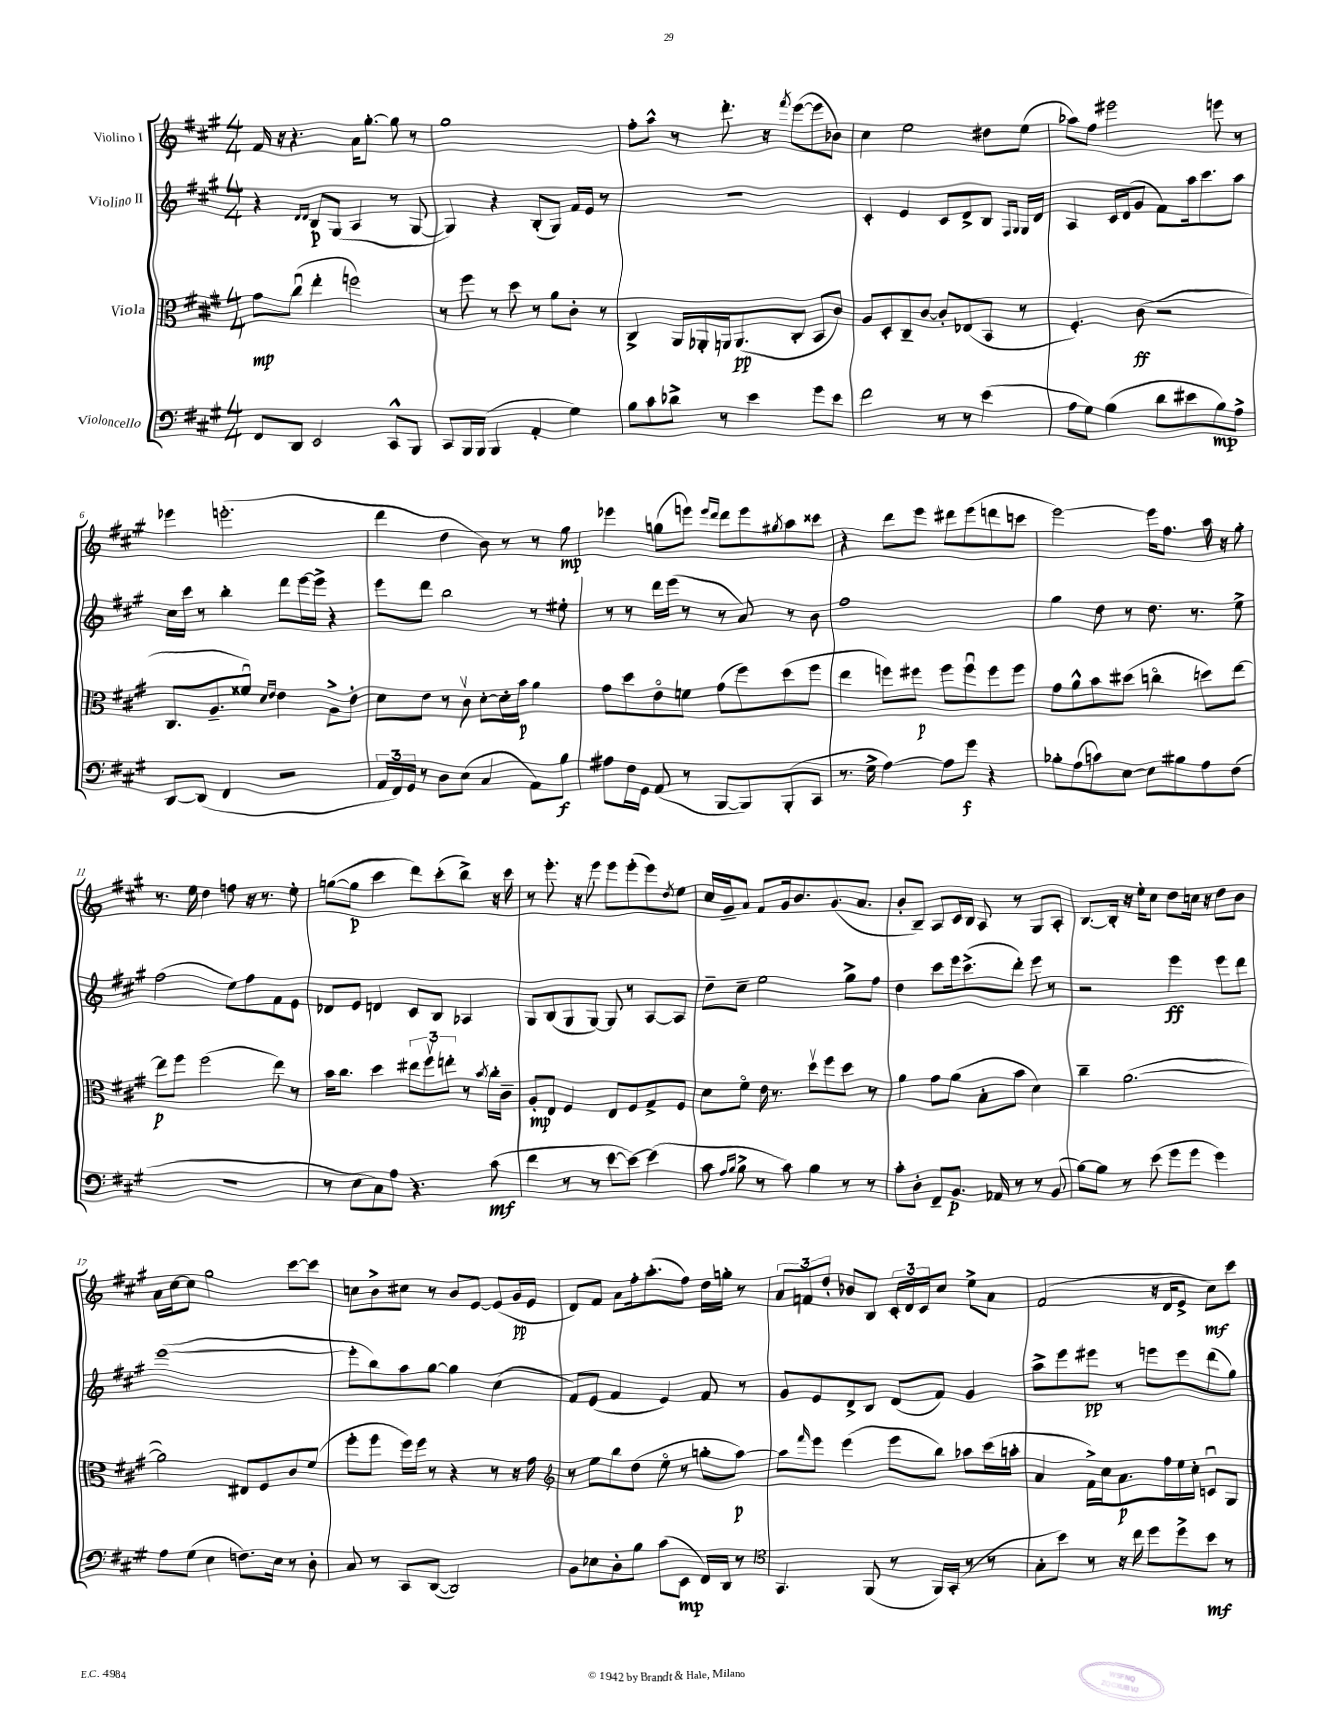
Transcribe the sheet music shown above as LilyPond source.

<<
\new StaffGroup <<
\new Staff = "s0" \with { instrumentName = "Violino I" } {
    \clef treble \key a \major \numericTimeSignature \time 4/4
    fis'16 r16 r4. a'16 gis''8.~-. gis''8 r8 |
    gis''1 |
    fis''8-. a''8-^ r8 d'''8.-. r16 \acciaccatura { fis'''8 } e'''8~( e'''8 bes'8) |
    cis''4 e''2 dis''8 e''8( |
    aes''8) fis''8 eis'''2 e'''8 r8 |
    ees'''4 e'''2.-.( |
    d'''4 d''4 b'8) r8 r8 gis''8\mp |
    ees'''4 g''8( e'''8) \grace { e'''16 d'''16 } d'''8 e'''8 \acciaccatura { gis''8 } a''8 cisis'''8 |
    r4 d'''8 e'''8 dis'''8 e'''8( d'''8 c'''8 |
    e'''2~) e'''16 fis''8. a''16 r16 gis''8-. |
    r8. e''16 d''4 f''8 r16 r8. e''8-. |
    g''8~( g''8\p cis'''4 d'''8) cis'''8-.( b''8->) r16 cis'''16 |
    r8 e'''8.-. r16 e'''8 e'''8 e'''8-.( e'''8) \acciaccatura { d''8 } e''8 |
    cis''16 gis'16-- a'8 fis'8 gis'16 b'8. gis'8.( a'8. |
    b'8-. b8--) a8 cis'16 b16 a8 r8 gis8 a8-. |
    b8.~ b16-. r16 e''16-. cis''8 d''8 c''16 r16 d''8 b'8 |
    a'16 cis''16~ cis''8 gis''2 cis'''8~ cis'''8 |
    c''8 b'8-> cis''8 r8 b'8 e'8~ e'8( gis'16\pp e'16 |
    d'8) fis'8 a'8 fis''16-. a''8.-.( fis''8) d''16 g''16-. r8 |
    \tuplet 3/2 { a'8 f'8 d''8-. } bes'8 b8 \tuplet 3/2 { cis'16-. d'16 cis'16 } cis''8 e''8-> a'8 |
    fis'2( r16 d'16 e'8-> cis''8\mf) cis'''8 \bar "|." |
}
\new Staff = "s1" \with { instrumentName = "Violino II" } {
    \clef treble \key a \major \numericTimeSignature \time 4/4
    r4 \grace { d'16 d'16 } b8\p gis8( a4 r8 gis8~ |
    gis4) r4 b8-.( gis8) fis'16 e'16 r8 |
    R1 |
    cis'4-. e'4 cis'8 d'8-> b8 \grace { fis16 gis16 } gis16 d'16 |
    a4 cis'16 d'16( gis'8 fis'8) a''16 cis'''8. a''8 |
    cis''16 cis'''16 r8 b''4-. d'''8 e'''16~ e'''16-> r4 |
    e'''8 d'''8 b''2 r8 eis''8-. |
    r8 r8 d'''16 e'''16( r8 r8 a'8) r8 b'8 |
    fis''1 |
    gis''4 d''8 r8 d''8. r8. e''8-> |
    fis''2( e''8) fis''8 fis'8 e'8 |
    des'8 e'8 d'4 cis'8 b8 aes4 |
    gis8 b8( gis8 gis8~) gis8 r8 a8~ a8 |
    d''8-- cis''8-- e''2 gis''8-> fis''8 |
    d''4 cis'''8 e'''16 cis'''8.->( d'''8-.) e'''8 r8 |
    r2 e'''4\ff e'''8 d'''8 |
    e'''1~( |
    e'''8-. b''8) a''8 gis''8~ gis''4 cis''4( |
    fis'8) e'8( fis'4 e'4) fis'8 r8 |
    gis'8 e'8 d'8-> b8 d'8( fis'8) gis'4 |
    a''8-> e'''8 eis'''8\pp r8 e'''8 e'''8 d'''8( gis''8) \bar "|." |
}
\new Staff = "s2" \with { instrumentName = "Viola" } {
    \clef alto \key a \major \numericTimeSignature \time 4/4
    gis'8\mp cis''8\downbow( e''4-. f''2) |
    r8 fis''8 r8 d''8 r8 a'8 cis'8-. r8 |
    cis4-> a,16 aes,16-. a,16 a,8.\pp( cis8-. b,8 cis'8) |
    a8 d8-. cis8-- cis'8~ cis'8-. ees8( b,8 r8 |
    fis4.-.) cis'8\ff( r2 |
    cis8. a8.-- fisis'8\downbow) \grace { d'16 e'16 } e'4 a8-> e'8-. |
    d'8 e'8 r8 cis'8\upbow d'8~-. d'16-. b'16\p a'4 |
    gis'8 d''8 e'8\flageolet f'8 gis'8( fis''8) d''8( fis''8 |
    e''4 f''8) fis''8\p fis''8 fis''8\downbow fis''8 fis''8 |
    gis'8 a'8-^ b'8 dis''8( c''4\flageolet d''8) e''8~ |
    e''8\p fis''8 fis''2( e''8) r8 |
    b'16 cis''8. d''4 \tuplet 3/2 { eis''8 fis''8\upbow e''8-. } r8 \acciaccatura { b'8 } cis''16-. cis'16-- |
    a8-.\mp e8 fis4 e8 fis8 gis8-> fis8 |
    d'8 fis'8\flageolet e'16 r8. d''8\upbow fis''8 d''8 r8 |
    a'4 gis'8 a'8( b8-. b'8 d'4) |
    cis''4-- a'2.~( |
    a'2) eis8 fis8 cis'8 fis'8( |
    fis''8-. fis''8 fis''16) fis''16 r8 r4 r8 r16 gis'16 |
    \clef treble r8 e''8 b''8 d''8( e''8\flageolet r8 g''8-. a''8~\p) |
    a''8 \grace { fis'''16 } e'''8 e'''4( e'''8 b''8) aes''8 cis'''16( a''16-. |
    a'4 fis'16->) cis''16 a'8.\p fis''16 e''16 cis''16-. c'8\downbow gis8 \bar "|." |
}
\new Staff = "s3" \with { instrumentName = "Violoncello" } {
    \clef bass \key a \major \numericTimeSignature \time 4/4
    fis,8 d,8 e,2 cis,8-^ b,,8 |
    cis,8 b,,16 b,,16( b,,4 a,4-. gis4) |
    b8 cis'8 des'8-> r8 e'4 gis'8 e'8 |
    fis'2 r8 r8 e'4( |
    a8 gis8) b4( d'8 eis'8 b8\mp) a8-> |
    d,8~ d,8( fis,4 r2 |
    \tuplet 3/2 { a,16 fis,16) gis,16 } r8 d8 e8( cis4 a,8) b8\f |
    ais8 fis16 gis,16 a,8( r8 b,,8~ b,,8) b,,8-.( cis,8 |
    r8. gis16-> a4~) a8 gis'8\f r4 |
    bes8-. a8( c'8) e8~ e8 bis8 a8 fis8( |
    r1 |
    r8 e8 cis8) a8 r4. cis'8\mf( |
    fis'4 r8 r8 e'8~ e'8~) e'4( |
    cis'8 \grace { a16 b16 } b8-> r8 cis'8) b4 r8 r8 |
    cis'8-. d8-. fis,8-- b,8.\p aes,16 r8 r8 b,8( |
    b8~) b8 r8 e'8( gis'8 gis'8 gis'4) |
    a8 gis8( e4 f8.) e16 r8 d8-. |
    cis8 r8 cis,8 d,8~( d,2) |
    b,8 ees8 d8-. b8 cis'8( e,8\mp fis,16) d,16 r8 |
    \clef tenor gis,4. fis,8( r8 fis,16) gis,16-.( r8 r8 |
    gis8-. b'8) r8 r16 cis''16 d''8 d''8-> b'8\mf r8 \bar "|." |
}
>>
>>
